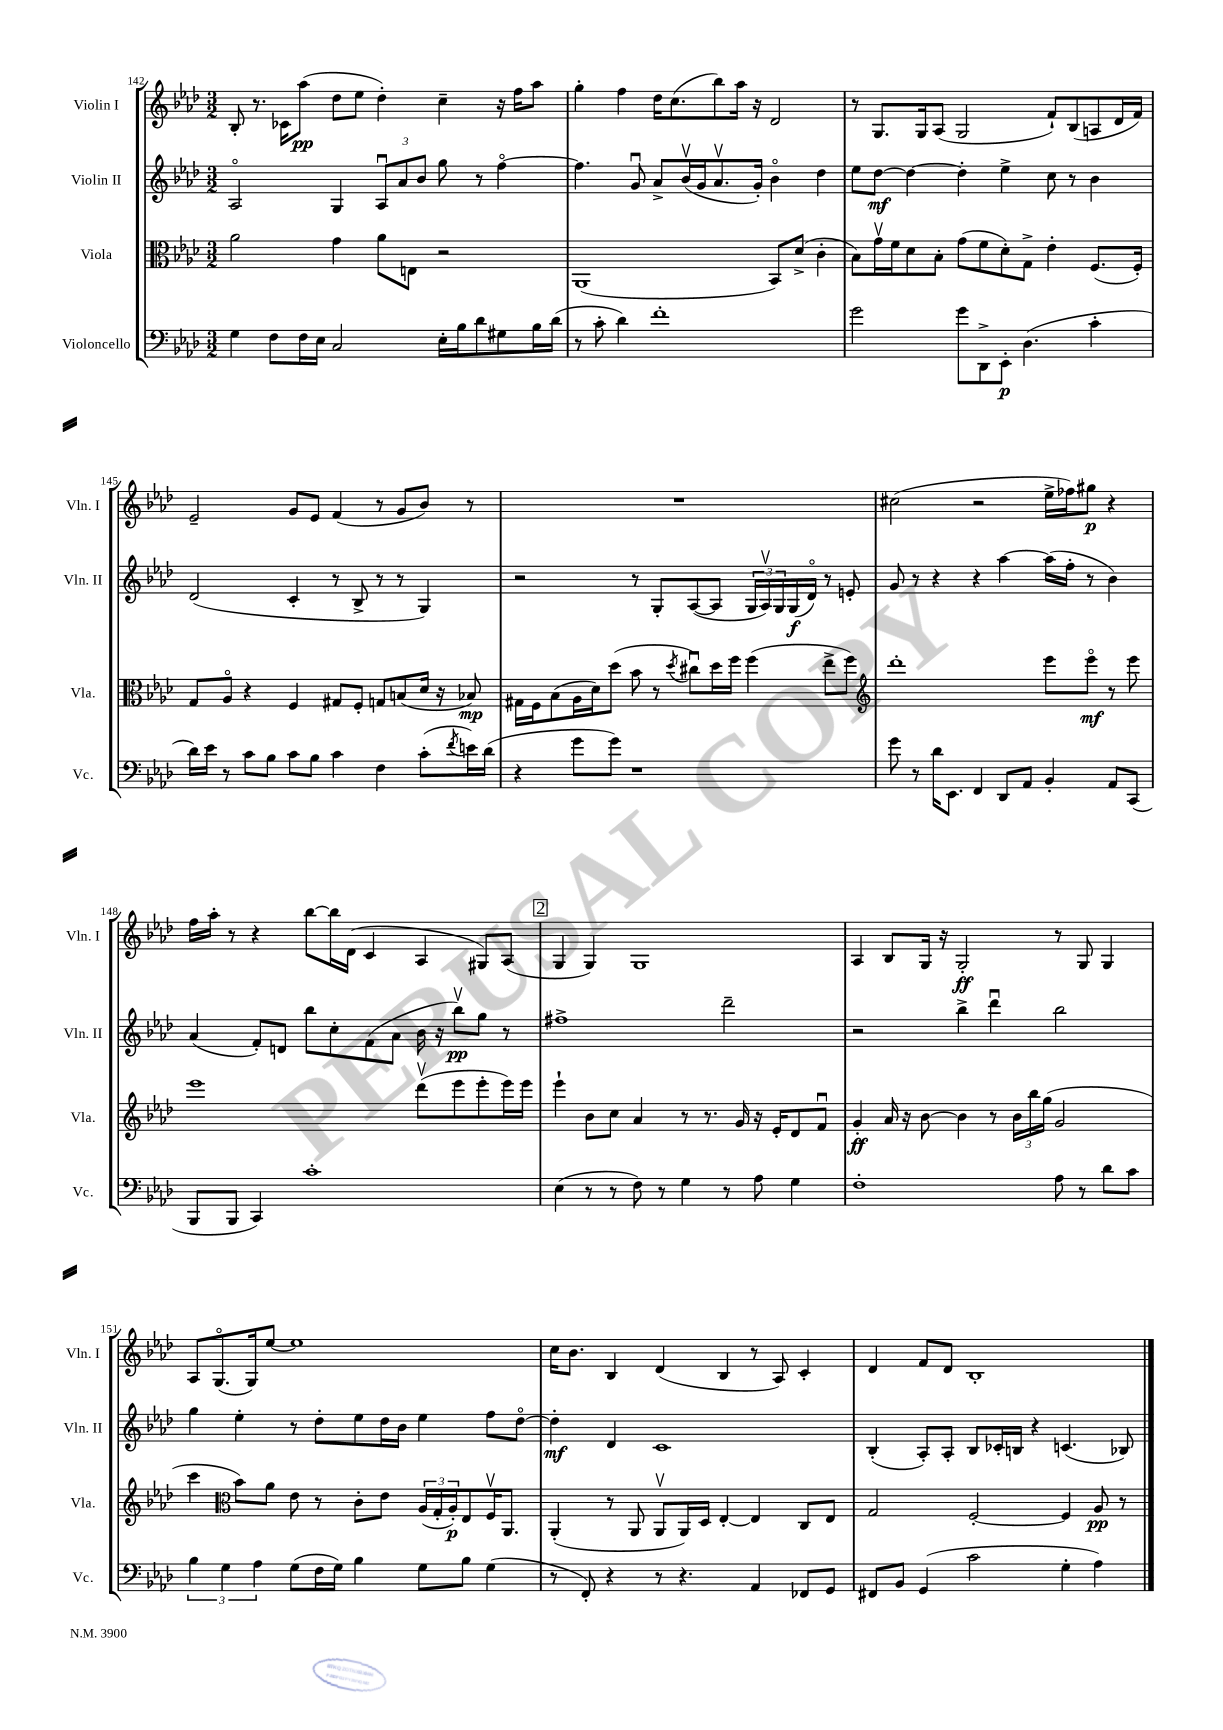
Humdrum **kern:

**kern	**kern	**kern	**kern
*staff4	*staff3	*staff2	*staff1
*clefF4	*clefC3	*clefG2	*clefG2
*k[b-e-a-d-]	*k[b-e-a-d-]	*k[b-e-a-d-]	*k[b-e-a-d-]
*M3/2	*M3/2	*M3/2	*M3/2
4G\	2a-\	2A-o/	8B-'/
.	.	.	8.r
8F\L	.	.	.
.	.	.	16c-\LK
16F\L	.	.	(8aa-\J
16E-\JJ	.	.	.
2C/	4g\	4G/	8dd-\L
.	.	.	8ee-\J
.	8a-\L	12A-u/L	4dd-'\)
.	.	12a-/	.
.	8E\J	.	.
.	.	12b-/J	.
16E-'\LL	2r	8gg\	4cc~\
16B-\J	.	.	.
8d-\	.	8r	.
8G#\	.	[4ffo\	16r
.	.	.	16ff\LK
16B-\L	.	.	8aa-\J
(16d-\JJ	.	.	.
=	=	=	=
8r	(1AA-	4.ff\]	4gg'\
8c'\	.	.	.
4d-\)	.	.	4ff\
.	.	8gu/	.
1f'	.	8a-^/L	16dd-\LK
.	.	.	(8.cc\
.	.	(16b-v/L	.
.	.	16g/J	.
.	.	8.a-v/	8bb-\)
.	.	.	16aa-\Jk
.	.	16g'/Jk)	16r
.	8BB-/L)	4b-o\	2d-/
.	(8d-^/J	.	.
.	4c'\	4dd-\	.
=	=	=	=
2g\	8B-\L)	8ee-\L	8r
.	16gv\L	[8dd-\J	8.G/L
.	16f\J	.	.
.	8d-\	4dd-\_	.
.	.	.	16G/k
.	8B-'\J	.	(8A-/J
8g\L	(8g\L	4dd-'\]	2G/
8DD-^\	8f\	.	.
8EE-'\J	8d-'\)	4ee-^\	.
(4.D-\	8G^\J	.	.
.	4e-'\	8cc\	8f`/L)
.	.	8r	(8B-/
4c'\	(8.F/L	4b-\	8A/
.	.	.	16d-/L
.	16F'/Jk)	.	16f/JJ)
=	=	=	=
16d-\LL)	8G/L	(2d-/	2e-~/
16e-\JJ	.	.	.
8r	8A-o/J	.	.
8c\L	4r	.	.
8B-\J	.	.	.
8c\L	4F/	4c'/	8g/L
8B-\J	.	.	8e-/J
4c\	8G#/L	8r	(4f/
.	8F'/J	8B-^/	.
4F\	8G/L	8r	8r
.	(8B/	8r	8g/L
(8c'\L	16d-/Jk	4G/)	8b-/J)
.	16r	.	.
8qf/	.	.	.
16e\L)	8B-/)	.	8r
(16d-\JJ	.	.	.
=	=	=	=
4r	16G#\LL	2r	1.r
.	16F\J	.	.
.	(8B-\	.	.
8g\L	16A-\L	.	.
.	16d-\J)	.	.
8g\J)	(8dd-\J	.	.
1r	8b-\	8r	.
.	8r	8G'/L	.
.	8qdd-/	.	.
.	8cc#u\L)	([8A-/	.
.	16dd-\L	8A-/]J	.
.	16ff\JJ	.	.
.	(4ff\	24G/LL	.
.	.	24A-v/)	.
.	.	24G/	.
.	.	(16G/	.
.	.	16d-o/JJ)	.
.	8ee-^\L	8r	.
.	8ff\J)	8e'/	.
=	=	=	=
*	*clefG2	*	*
8g\	1ddd-'	8g/	(2cc#\
8r	.	8r	.
16d-\LK	.	4r	.
8.EE-\J	.	.	.
4FF/	.	4r	2r
8DD-/L	.	[4aa-\	.
8AA-/J	.	.	.
4BB-'/	8eee-\L	(16aa-\]LL	16ee-^\LL
.	.	16ff'\JJ	16ff-\J)
.	8eee-o\J	8r	8gg#\J
8AA-/L	8r	4b-\)	4r
(8CC/J	8eee-\	.	.
=	=	=	=
8BBB-/L	1eee-	(4a-/	16ff\LL
.	.	.	16aa-'\JJ
8BBB-/J	.	.	8r
4CC/)	.	8f'/L)	4r
.	.	8d/J	.
1c'	.	8bb-\L	[8bb-\L
.	.	8cc'\	16bb-\]L
.	.	.	(16d-\JJ
.	.	(8f\	4c/
.	.	8a-\J	.
.	(8ddd-v\L	16b-\	4A-/
.	.	16r	.
.	8eee-\	8bb-v\L)	.
.	8eee-'\	8gg\J	8G#/L)
.	16eee-\L)	8r	(8A-/J
.	16eee-\JJ	.	.
=	=	=	=
(4E-\	4eee-`\	1ff#^	4G/
8r	8b-\L	.	4G/)
8r	8cc\J	.	.
8F\)	4a-/	.	1G
8r	.	.	.
4G\	8r	.	.
.	8.r	.	.
8r	.	2ddd-~\	.
.	16g/	.	.
8A-\	16r	.	.
.	16e-'/LK	.	.
4G\	8d-/	.	.
.	8fu/J	.	.
=	=	=	=
1F'	4g'/	2r	4A-/
.	16a-/	.	8B-/L
.	16r	.	.
.	[8b-\	.	16G/Jk
.	.	.	16r
.	4b-\]	4bb-^\	2G'/
.	8r	4ddd-u\	.
.	24b-\LL	.	.
.	24bb-\	.	.
.	(24gg\JJ	.	.
8A-\	2g/	2bb-\	8r
8r	.	.	8G/
8d-\L	.	.	4G/
8c\J	.	.	.
=	=	=	=
6B-\	4ccc\	4gg\	8A-/L
.	.	.	(8.Go/
6G\	.	.	.
*	*clefC3	*	*
.	8b-\L)	4ee-'\	.
.	.	.	16G/k)
6A-\	.	.	.
.	8a-\J	.	[8ee-/J
(8G\L	8e-\	8r	1ee-]
16F\L	8r	8dd-'\L	.
16G\JJ)	.	.	.
4B-\	8c'\L	8ee-\	.
.	8e-\J	16dd-\L	.
.	.	16b-\JJ	.
8G\L	(24A-/LL	4ee-\	.
.	24G'/	.	.
.	24A-'/J)	.	.
8B-\J	8E-/	.	.
(4G\	16Fv/K	8ff\L	.
.	8.AA-/J	.	.
.	.	[8dd-o\J	.
=	=	=	=
8r	(4AA-'/	4dd-'\]	16cc\LK
.	.	.	8.b-\J
8FF'/)	.	.	.
4r	8r	4d-/	4B-/
.	8AA-/	.	.
8r	8AA-v/L	1c	(4d-/
4.r	16AA-/L)	.	.
.	16D-/JJ	.	.
.	[4E-'/	.	4B-/
4AA-/	4E-/]	.	8r
.	.	.	8A-/)
8FF-/L	8C/L	.	4c'/
8GG/J	8E-/J	.	.
=	=	=	=
8FF#/L	2G/	(4B-'/	4d-/
8BB-/J	.	.	.
(4GG/	.	8A-'/L)	8f/L
.	.	8A-'/J	8d-/J
2c\	[2F'/	8B-/L	1B-'
.	.	16c-'/L	.
.	.	16B/JJ	.
.	.	4r	.
4G'\	4F/]	(4.c/	.
4A-\)	8A-/	.	.
.	8r	8B-/)	.
==	==	==	==
*-	*-	*-	*-
